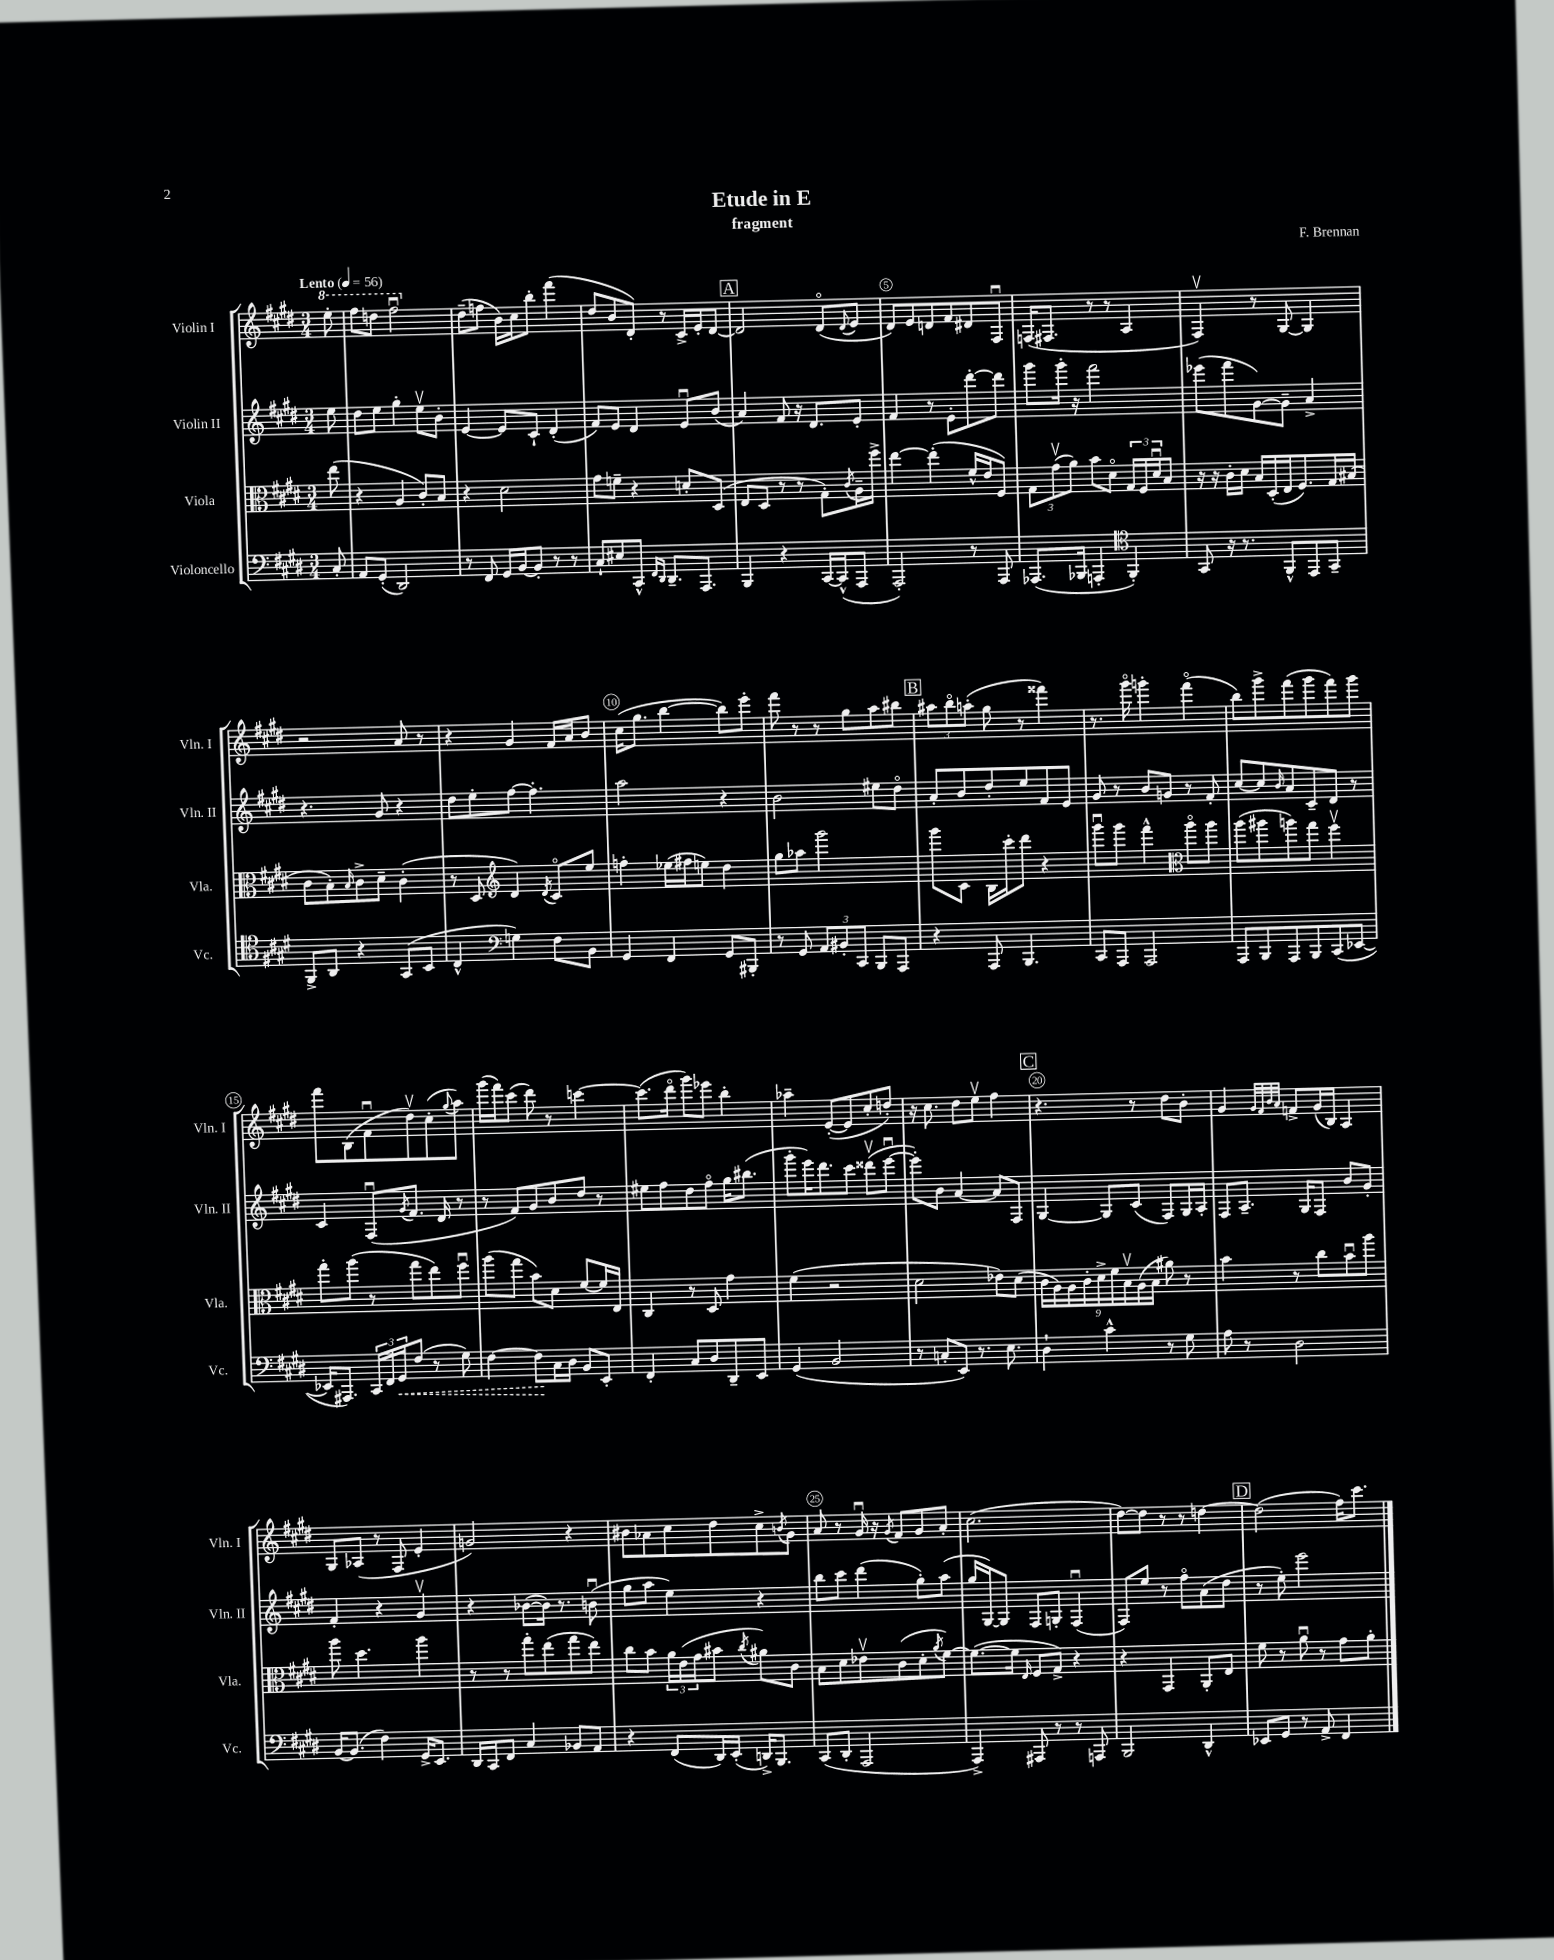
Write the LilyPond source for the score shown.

\header { title = "Etude in E" composer = "F. Brennan" subtitle = "fragment" }
<<
\new StaffGroup <<
\new Staff = "s0" \with { instrumentName = "Violin I" shortInstrumentName = "Vln. I" } {
    \clef treble \key e \major \numericTimeSignature \time 3/4 \partial 8 \tempo "Lento" 4 = 56
    \ottava #1 e'''8-. |
    fis'''8 d'''8 fis'''2\downbow \ottava #0 |
    dis''8--( f''8 b'16) cis''16 b''8-. fis'''4( |
    dis''8 b'8 dis'8-.) r8 cis'16-> e'16-. dis'8~ |
    \mark \markup { \box "A" } dis'2 dis'8\flageolet( \appoggiatura { dis'8 } e'8 |
    dis'8) e'8 d'8 fis'8 dis'8 fis8\downbow |
    f16( fis8. r8 r8 a4 |
    fis4\upbow) r8 gis8~ gis4 |
    r2 a'8 r8 |
    r4 gis'4 fis'16 a'16 b'8 |
    cis''16( gis''8. b''4~ b''8) e'''8-. |
    fis'''8 r8 r8 gis''8 a''8 bis''8 |
    \mark \markup { \box "B" } \tuplet 3/2 { ais''8 b''8\flageolet a''8-.( } gis''8 r8 fisis'''4) |
    r8. gis'''16\flageolet g'''4-. fis'''4\flageolet( |
    b''8) gis'''8-> fis'''8( gis'''8 fis'''8) gis'''8 |
    fis'''8 b8( fis'8\downbow dis''8\upbow) cis''8-.( \appoggiatura { gis''8 } a''8) |
    gis'''16( fis'''16) cis'''8( dis'''8) r8 c'''4~ |
    c'''8.( dis'''16\flageolet gis'''8) ees'''8 b''4-. |
    aes''4-- e'8~-.( e'8 cis''8-. d''8-.) |
    r16 cis''8. dis''8 e''8\upbow fis''4 |
    \mark \markup { \box "C" } r4. r8 dis''8 b'8-. |
    gis'4 \grace { gis'32 fis'32 b'32 a'32 } f'8-> gis'16( b16) a4 |
    gis8 aes8( r8 fis8 e'4-. |
    g'2) r4 |
    bis'8 aes'8 cis''8 dis''8 cis''8-> \acciaccatura { b'8 } gis'8 |
    a'8 r8 gis'16\downbow r16 \acciaccatura { gis'8 } fis'8 gis'8 a'8-. |
    cis''2.( |
    dis''8~) dis''8 r8 r8 d''4~ |
    \mark \markup { \box "D" } d''2( fis''16) cis'''8. \bar "|." |
}
\new Staff = "s1" \with { instrumentName = "Violin II" shortInstrumentName = "Vln. II" } {
    \clef treble \key e \major \numericTimeSignature \time 3/4 \partial 8
    e''8 |
    dis''8 e''8 gis''4-. e''8\upbow b'8-. |
    e'4~ e'8 cis'8-! dis'4-.( |
    fis'8) e'8 dis'4 e'8\downbow b'8( |
    \mark \markup { \box "A" } a'4) fis'8 r16 dis'8. e'8-. |
    fis'4 r8 e'8-. dis'''8~-. dis'''8 |
    gis'''8 gis'''16-. r16 fis'''2 |
    ees'''8( fis'''8 gis'8~) gis'8-- a'4-> |
    r4. gis'8 r4 |
    dis''8 e''8-. fis''8~ fis''4.-. |
    a''2 r4 |
    b'2 eis''8 dis''8\flageolet |
    \mark \markup { \box "B" } a'8-. b'8 dis''8-. e''8 fis'8 e'8 |
    gis'8 r8 b'8 g'8 r8 fis'8-. |
    cis''8~ cis''8 \grace { b'16 } a'8 cis'8-- dis'8 r8 |
    cis'4 fis8\downbow( \acciaccatura { gis'8 } fis'8. dis'16 r8 |
    r8 fis'8) gis'8 b'8 dis''8 r8 |
    eis''8 fis''8 dis''8 fis''8\flageolet gis''16 bis''8.( |
    gis'''8-. e'''16) dis'''8. cis'''8 disis'''8\upbow( e'''8~\downbow |
    e'''8-.) b'8 a'4~ a'8 fis8 |
    \mark \markup { \box "C" } gis4~ gis8 cis'8( fis8) gis16 a16-. |
    fis8 a8.-- gis16 fis8 b'8 gis'8-. |
    fis'4-. r4 gis'4\upbow |
    r4 bes'8~( bes'16) r8. b'8\downbow( |
    gis''8 a''8 e''4) r4 |
    b''8 cis'''8 dis'''4( gis''8-.) a''8( |
    gis''16 gis16~) gis8 fis8 g8-. fis4\downbow( |
    fis8) e''8 r8 fis''8\flageolet a'8( dis''8 |
    \mark \markup { \box "D" } r8 e''8-.) e'''2 \bar "|." |
}
\new Staff = "s2" \with { instrumentName = "Viola" shortInstrumentName = "Vla." } {
    \clef alto \key e \major \numericTimeSignature \time 3/4 \partial 8
    e''8( |
    r4 a4 cis'8-.) b8 |
    r4 dis'2 |
    gis'8 f'8-- r4 d'8-. dis8( |
    \mark \markup { \box "A" } e8 dis8 r8 r8 gis8-.) \acciaccatura { cis'8 } a16-- fis''16-> |
    e''4~ e''4-.( fis'16-^ e'16 fis8) |
    \tuplet 3/2 { gis8 gis'8\upbow( a'8) } b'8 dis'8\flageolet \tuplet 3/2 { gis16 fis16 dis'16\downbow } b8 |
    r16 r16 cis'16-. dis'16 b16 dis16-.( e16 fis8.) gis16 bis16( |
    cis'8 b8-.) \grace { b16 } cis'8-> dis'8-- cis'4-.( |
    r8 dis8 \clef treble dis'4) \acciaccatura { dis'8 } cis'8\flageolet e''8 |
    f''4-. ees''16( fis''16 e''8) dis''4 |
    gis''8 aes''8 gis'''2 |
    \mark \markup { \box "B" } gis'''8 cis'8 b16 cis'''16-. dis'''8 r4 |
    gis'''8\downbow gis'''8 fis'''4-^ \clef alto a''8\flageolet a''8 |
    a''8( ais''8 a''8) gis''8 fis''4\upbow |
    gis''8-. a''8( r8 gis''8 e''8) fis''8\downbow |
    a''8( gis''8 b'8) dis'8 fis'8~ fis'16 e16 |
    cis4 r8 dis8 gis'4 |
    fis'4( r2 |
    dis'2 ees'8) dis'8( |
    \mark \markup { \box "C" } \tuplet 9/8 { cis'16 a16) a16 cis'16-. dis'16-> fis'16 b16\upbow a16( b16 } ais'8) r8 |
    b'4 r8 cis''8 b'8\downbow a''8 |
    a''8 dis''4. a''4 |
    r8 r8 gis''8-. e''8( gis''8 e''8) |
    cis''8 b'8 \tuplet 3/2 { a'16 e'16( gis'16 } bis'8 \acciaccatura { cis''8 } ais'8) cis'8 |
    b8 dis'8 ees'8\upbow cis'8( dis'8-. \acciaccatura { a'8 } fis'8~) |
    fis'8.~( fis'16 \grace { e16 } fis8 gis8->) r4 |
    r4 gis,4 a,8-. e8 |
    \mark \markup { \box "D" } fis'8 r8 a'8\downbow r8 gis'8 a'8-. \bar "|." |
}
\new Staff = "s3" \with { instrumentName = "Violoncello" shortInstrumentName = "Vc." } {
    \clef bass \key e \major \numericTimeSignature \time 3/4 \partial 8
    cis8-. |
    a,8 gis,8-.( dis,2) |
    r8 fis,8 gis,16 b,16~ b,8-. r8 r8 |
    cis8-! eis8 cis,8-^ \grace { fis,16 dis,16 } dis,8.-- a,,8. |
    \mark \markup { \box "A" } b,,4 r4 cis,16~ cis,16-^( a,,8 |
    a,,2-.) r8 a,,8 |
    aes,,8.( bes,,16 a,,4-. \clef tenor fis,4-.) |
    gis,8 r16 r8. fis,8-^ e,8 gis,8-- |
    fis,8-> a,8 r4 gis,8( b,8 |
    cis4-^ \clef bass g4) fis8 b,8 |
    gis,4 fis,4 gis,8 bis,,8-. |
    r8 gis,8 \tuplet 3/2 { a,8 bis,8-. cis,8 } b,,8 a,,8 |
    \mark \markup { \box "B" } r4 a,,8 b,,4. |
    cis,8 a,,8 a,,2 |
    a,,8 b,,8 a,,8 b,,8 cis,8( ees,8~ |
    ees,16 ais,,8.) \tuplet 3/2 { cis,16 fis,16 \once \override Hairpin.style = #'dashed-line gis,16\< } fis8( r8 gis8) |
    fis4~ fis8\! cis16 dis16 b,8 e,8-. |
    fis,4-. cis8 dis8 dis,8-- e,8 |
    gis,4( b,2 |
    r8 c8-. e,8) r8. e8. |
    \mark \markup { \box "C" } dis4-! cis'4-^ r8 gis8 |
    a8 r8 dis2 |
    b,16~ b,8.( fis4) gis,16-> e,8. |
    dis,16 cis,16 fis,8 cis4 bes,8 a,8 |
    r4 fis,8( dis,16) e,16-.( d,16->) b,,8. |
    cis,8( dis,8-. a,,2 |
    a,,4->) ais,,8 r8 r8 a,,8 |
    b,,2 dis,4-^ |
    \mark \markup { \box "D" } ees,8 gis,8 r8 a,8-> fis,4 \bar "|." |
}
>>
>>
\layout { \context { \Score \override BarNumber.break-visibility = ##(#f #t #t) barNumberVisibility = #(every-nth-bar-number-visible 5) \override BarNumber.stencil = #(make-stencil-circler 0.1 0.3 ly:text-interface::print) } }
